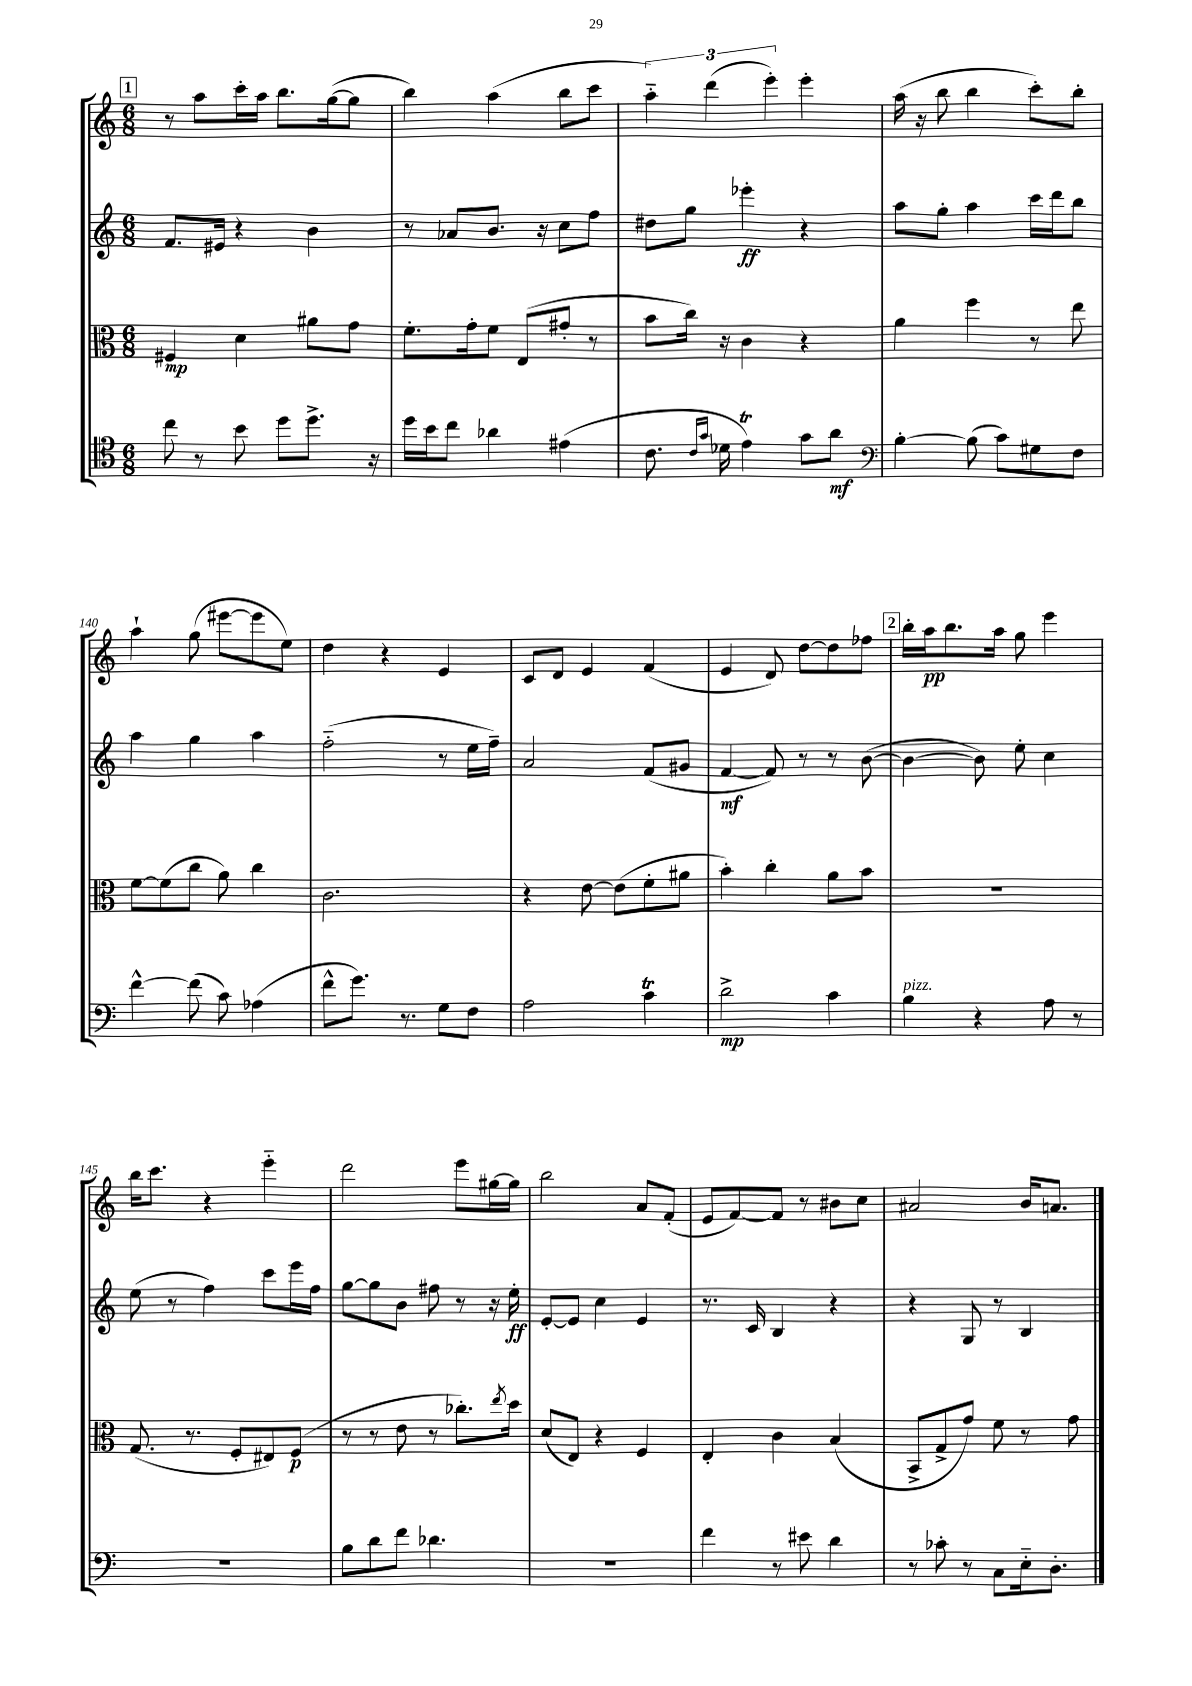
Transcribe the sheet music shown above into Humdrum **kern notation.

**kern	**kern	**kern	**kern
*staff4	*staff3	*staff2	*staff1
*clefC4	*clefC3	*clefG2	*clefG2
*k[]	*k[]	*k[]	*k[]
*M6/8	*M6/8	*M6/8	*M6/8
8cc	4F#	8.f	8r
8r	.	.	8aa
.	.	16e#	.
8b	4d	4r	16ccc'
.	.	.	16aa
8dd	.	.	8.bb
8.dd^	8a#	4b	.
.	.	.	([16gg
.	8g	.	8gg]
16r	.	.	.
=	=	=	=
16dd	8.f'	8r	4bb)
16b	.	.	.
8cc	.	8a-	.
.	16g'	.	.
4a-	8f	8.b	(4aa
.	(8E	.	.
.	.	16r	.
(4e#	8g#'	8cc	8bb
.	8r	8ff	8ccc
=	=	=	=
8.c	8b	8dd#	6aa'~)
.	16cc)	8gg	.
.	.	.	(6ddd
16qqc	.	.	.
16qqg	.	.	.
16d-	16r	.	.
4e)	4c	4eee-'	.
.	.	.	6eee')
8g	4r	4r	4eee'
8a	.	.	.
=	=	=	=
*clefF4	*	*	*
[4B'	4a	8aa	(16aa
.	.	.	16r
.	.	8gg'	8bb
(8B]	4ff	4aa	4bb
8c)	.	.	.
8G#	8r	16ccc	8ccc')
.	.	16ddd	.
8F	8ee	8bb	8bb'
=	=	=	=
[4f^^	[8f	4aa	4aa`
.	(8f]	.	.
(8f]	8cc	4gg	(8gg
8c)	8a)	.	[8eee#
(4A-	4cc	4aa	8eee#]
.	.	.	8ee)
=	=	=	=
8f^^	2.c	(2ff'~	4dd
8.g)	.	.	.
.	.	.	4r
8.r	.	.	.
8G	.	8r	4e
8F	.	16ee	.
.	.	16ff~)	.
=	=	=	=
2A	4r	2a	8c
.	.	.	8d
.	[8e	.	4e
.	(8e]	.	.
4c	8f'	(8f	(4f
.	8a#	8g#	.
=	=	=	=
2d^	4b')	[4f	4e
.	4cc'	8f])	8d)
.	.	8r	[8dd
4c	8a	8r	8dd]
.	8b	([8b	8ff-
=	=	=	=
4B	2.r	4b_	16bb'
.	.	.	16aa
.	.	.	8.bb
4r	.	8b])	.
.	.	.	16aa
.	.	8ee'	8gg
8A	.	4cc	4eee
8r	.	.	.
=	=	=	=
2.r	(8.G	(8ee	16bb
.	.	.	8.ccc
.	.	8r	.
.	8.r	.	.
.	.	4ff)	4r
.	8F'	.	.
.	8E#)	8ccc	4eee'~
.	(8F	16eee	.
.	.	16ff	.
=	=	=	=
8B	8r	[8gg	2ddd
8d	8r	8gg]	.
8f	8e	8b	.
4.d-	8r	8ff#	.
.	8.cc-')	8r	8eee
.	.	16r	[16gg#
.	8qee	.	.
.	16dd	16ee'	16gg#]
=	=	=	=
2.r	(8d	[8e'	2bb
.	8E)	8e]	.
.	4r	4cc	.
.	4F	4e	8a
.	.	.	(8f'
=	=	=	=
4f	4E'	8.r	8e
.	.	.	[8f)
.	.	16c	.
8r	4c	4B	8f]
8e#	.	.	8r
4d	(4B	4r	8b#
.	.	.	8cc
=	=	=	=
8r	8BB^	4r	2a#
8c-'	8G^	.	.
8r	8g)	8G	.
8C	8f	8r	.
16E'~	8r	4B	16b
8.D'	.	.	8.a
.	8g	.	.
==	==	==	==
*-	*-	*-	*-
